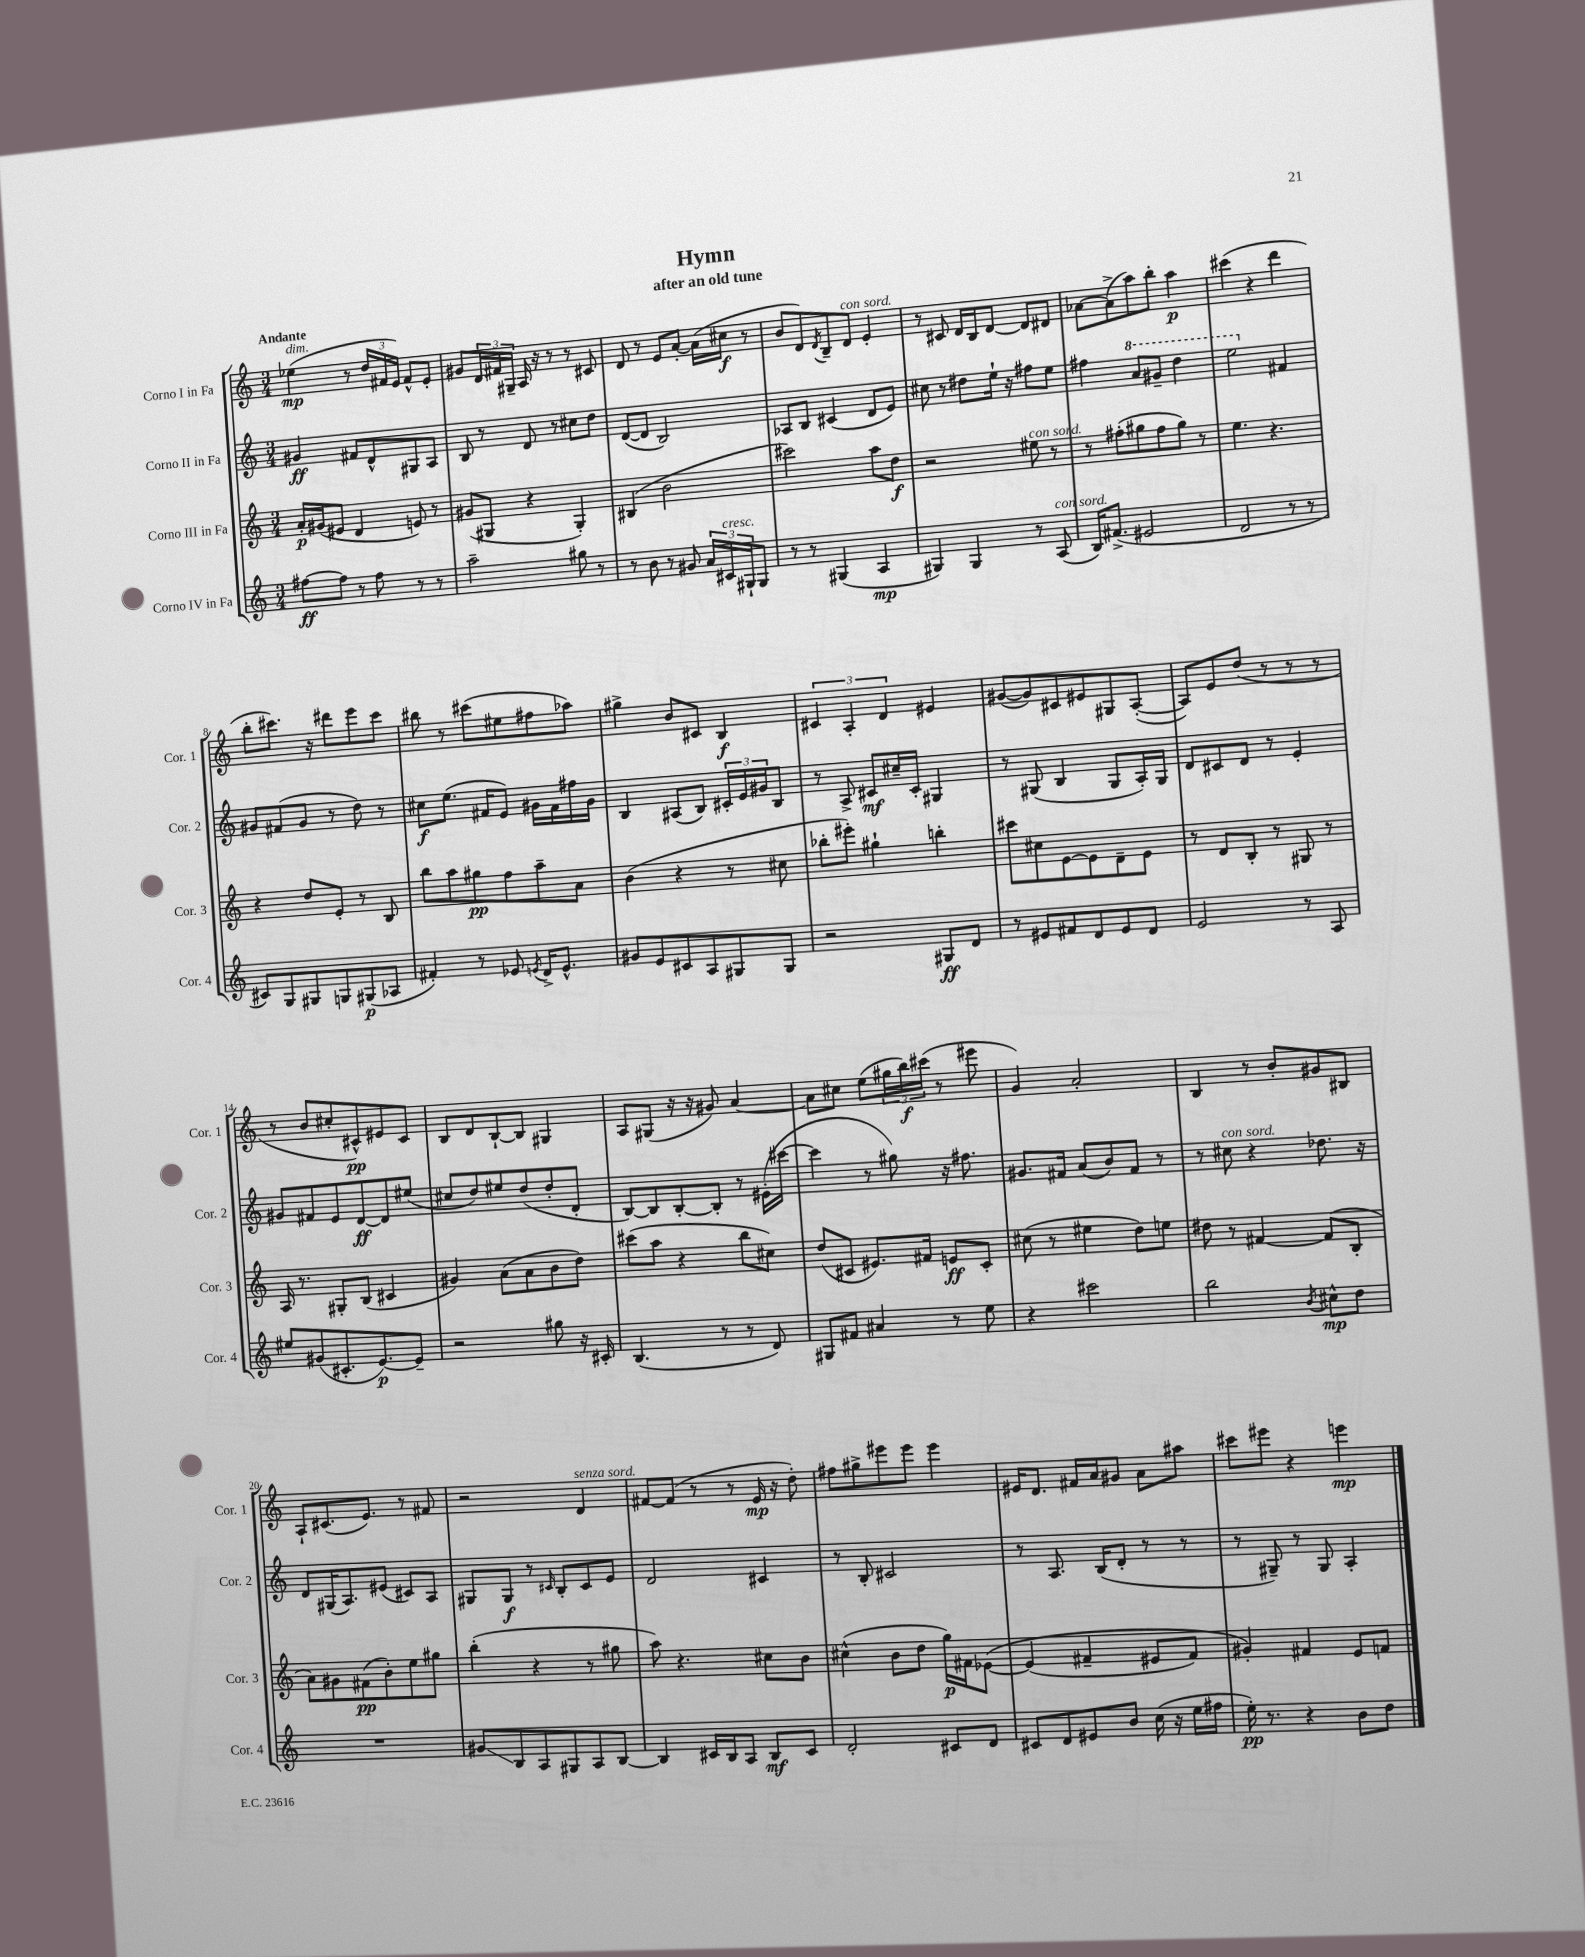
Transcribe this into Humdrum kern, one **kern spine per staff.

**kern	**kern	**kern	**kern
*staff4	*staff3	*staff2	*staff1
*clefG2	*clefG2	*clefG2	*clefG2
*k[]	*k[]	*k[]	*k[]
*M3/4	*M3/4	*M3/4	*M3/4
[8ff#	16a'	4g#	(4ee-
.	(16g#	.	.
8ff#]	8e#	.	.
8r	4d	8f#	8r
8ff#	.	8d^^	24dd
.	.	.	24f#
.	.	.	24e)
8r	8e)	8G#	8f#^^
8r	8r	8A	8e'
=	=	=	=
2aa~	(8g#	8B	8g#
.	8G#	8r	24d
.	.	.	24f#
.	.	.	24G#~
.	4r	8d	16A
.	.	.	16r
.	.	8r	8r
8gg#	4G#')	8cc#	8r
8r	.	8dd	8c#
=	=	=	=
8r	(4B#	([8d	8d
8b	.	8d]	8r
8r	2b	2B)	8e
8g#	.	.	[8a'
24a	.	.	(16a]
24c#	.	.	.
.	.	.	16cc#
24G#`	.	.	.
8G#	.	.	8r
=	=	=	=
8r	2ccc#)	8A-	8b
8r	.	8B	8d)
.	.	.	8qd
(4G#	.	(4c#	8B~
.	.	.	8d
4A	8aa	8d	4e'
.	8dd	8e)	.
=	=	=	=
4G#)	2r	8cc#	8r
.	.	8r	8c#
4G#	.	8dd#	16d
.	.	.	16B
.	.	16ee`	[8d
.	.	16r	.
8r	8ee#	8ff#	8d]
(8A	8r	8ee	8d#
=	=	=	=
16B)	8r	4ff#	[8a-
(8.f#^	.	.	.
.	(8ff#'	.	(8a-^]
2e#	8gg#	8aa	8aa)
.	8ff#	8gg#~	8bb'
.	8gg#)	4ddd	4aa
.	8r	.	.
=	=	=	=
2d	4.ee	2eee	(4ccc#
.	.	.	4r
.	4.r	.	.
8r	.	4f#	4ddd
8r	.	.	.
=	=	=	=
8c#)	4r	8g#	8bb'
8G	.	(8f#	8.ccc#)
8G#	8dd	8g#	.
.	.	.	16r
8G	8e'	8r	8ddd#
(8G#	8r	8dd)	8eee
8A-	8B	8r	8ccc#
=	=	=	=
4f#')	8bb	8cc#	8bb#
.	8aa	(8.ee	8r
8r	8gg#	.	(8ccc#
.	.	16f#	.
8e-	8ff	8e)	8ee#
8qe	.	.	.
16d^	8aa~	16g#	8ff#
8.e^^	.	16f#	.
.	8a	16ff#	8aa-)
.	.	16g#	.
=	=	=	=
8g#	(4b	4B	4gg#^
8e	.	.	.
8c#	4r	(8A#	8b
8A	.	8B)	8c#
8G#	8r	24c#'	4B
.	.	24e	.
.	.	24g#	.
8G#	8cc#	8B	.
=	=	=	=
2r	8bb-'	8r	6c#
.	8eee#')	8A^	.
.	.	.	6A'
.	4gg#`	8c#	.
.	.	.	6d
.	.	16cc#~	.
.	.	16c#'	.
8G#	4bb'	4G#	4e#
8d	.	.	.
=	=	=	=
8r	8ccc#	8r	([8g#
8e#	8cc#	(8G#	8g#])
8f#	[8e	4B	8c#
8d	8e]	.	8e#
8e#	8d~	8G#	8G#
8d	8e	16A')	([8A'
.	.	16G#	.
=	=	=	=
2e	8r	8d	8A])
.	8d	8c#	8e
.	8B'	8d	(8dd
.	8r	8r	8r
8r	8G#	4e'	8r
8A	8r	.	8r
=	=	=	=
8ee#	16A	8g#	8r
.	8.r	.	.
(8g#	.	8f#	8b
8.c#'	8G#'	8e	8cc#'
.	(8B	[8d	8c#^^)
[8.e)	.	.	.
.	4c#	8d]	8e#
8e~]	.	(8ee#	8c#
=	=	=	=
2r	4g#)	8cc#	8B
.	.	8dd)	8d
.	(8a	8ee#	[8B`
.	8a	(8dd	8B]
8gg#	8b	8dd'	4G#
16r	8dd)	8d'	.
16c#'	.	.	.
=	=	=	=
(4.B	(8ccc#	[8B)	8A
.	8aa	8B]	(8G#
.	4r	[8B'	16r
.	.	.	16r
8r	.	8B']	8g#)
8r	8bb	8r	[4a
8d)	8cc#)	(16e#'	.
.	.	[16ccc#	.
=	=	=	=
8G#	(8dd	4ccc#]	8a]
8f#	8c#	.	8cc#
4a#	8.e#)	8r	(8ee
.	.	8gg#)	24gg#
.	.	.	24bb)
.	16f#	.	.
.	.	.	(24ccc#
8r	8e	16r	8r
.	.	8.ff#	.
8ee	8c#'	.	8eee#
=	=	=	=
4r	(8cc#	8.g#	4g)
.	8r	.	.
.	.	16f#	.
2ccc#	4ee#	(8a	2a'
.	.	8b)	.
.	8dd)	8f#	.
.	8ee	8r	.
=	=	=	=
2bb	8dd#	8r	4B
.	8r	8cc#	.
.	[4f#	4r	8r
.	.	.	8b'
8qb	.	.	.
8cc#^^	(8f#]	8.dd-	8g#
8dd	8B'	.	8B#
.	.	16r	.
=	=	=	=
2.r	8a)	8d	8A`
.	8g#	(16G#	(8.c#
.	.	8.A)	.
.	(8f#	.	.
.	.	.	8.e)
.	8b')	(8e#	.
.	8ee	8c#)	8r
.	8gg#	8A	8f#
=	=	=	=
8g#	(4bb'	8G#	2r
8B	.	8G#	.
8A	4r	8r	.
.	.	16qqc#	.
8G#	.	8B'	.
8A	8r	8c#	4d
[8B	8gg#	8e	.
=	=	=	=
4B]	8aa)	2d	[8f#
.	4.r	.	(8f#]
16c#	.	.	8r
16B	.	.	.
8A	.	.	8r
8B	8cc#	4c#	16e
.	.	.	16r
8c#	8b	.	8dd')
=	=	=	=
2d'	(4cc#^^	8r	8ff#
.	.	8B'	8gg#^
.	8b	2c#	8eee#
.	8dd	.	8eee#
8c#	16gg)	.	4eee#
.	16f#	.	.
8d	&([8e-	.	.
=	=	=	=
8c#	(4e-]	8r	16e#
.	.	.	8.d
8d	.	8.A	.
8e#	4f#~	.	16f#
.	.	(16B	16a
8b	.	8d'	8g#
(16cc	8e#	8r	8a
16r	.	.	.
16ee	8f#)	8r	8aa#
16ff#	.	.	.
=	=	=	=
16ee')	4g#'&)	8r	8ccc#
8.r	.	.	.
.	.	8G#~)	8eee#
4r	4f#	8r	4r
.	.	8G#	.
8b	8e	4A'	4eee
8dd	8f	.	.
==	==	==	==
*-	*-	*-	*-
